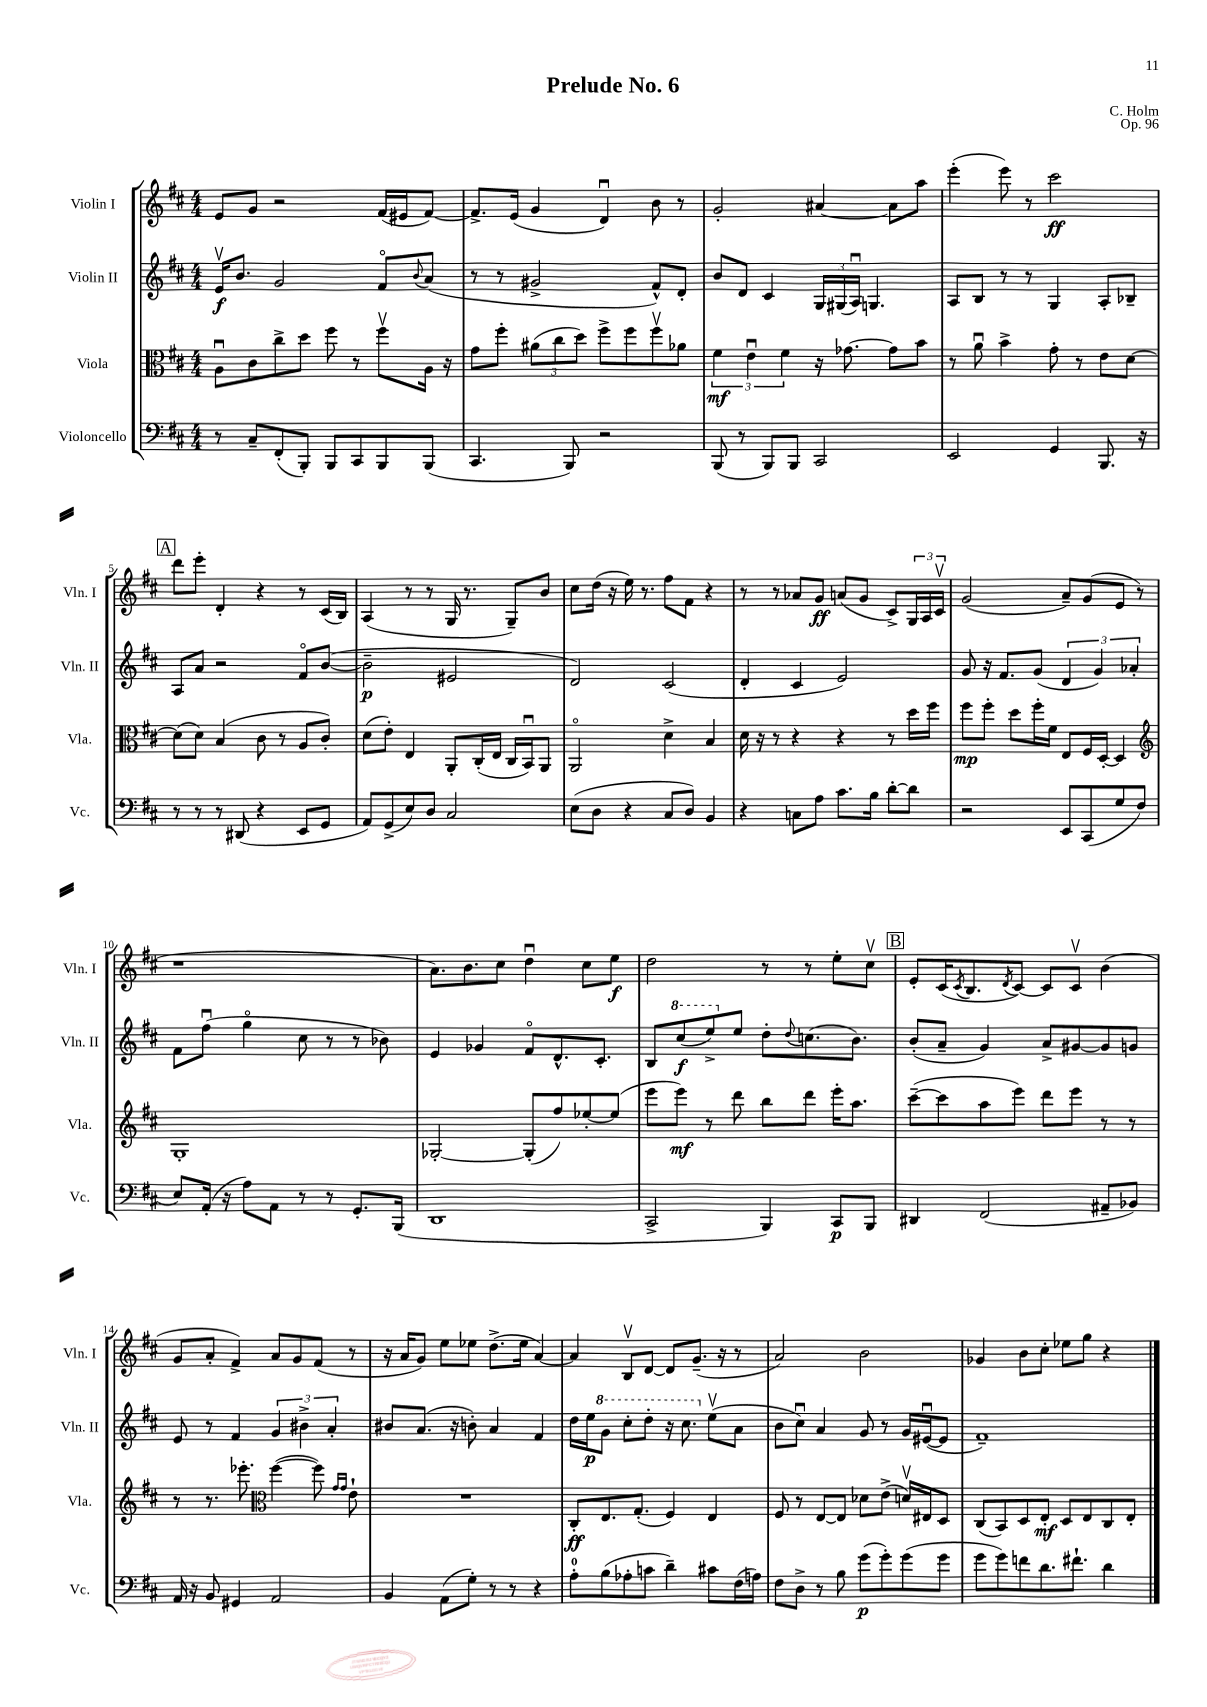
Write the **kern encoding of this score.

**kern	**dynam	**kern	**dynam	**kern	**dynam	**kern	**dynam
*part4	*part4	*part3	*part3	*part2	*part2	*part1	*part1
*staff4	*staff4	*staff3	*staff3	*staff2	*staff2	*staff1	*staff1
*I"Violoncello	*	*I"Viola	*	*I"Violin II	*	*I"Violin I	*
*I'Vc.	*	*I'Vla.	*	*I'Vln. II	*	*I'Vln. I	*
*clefF4	*	*clefC3	*	*clefG2	*	*clefG2	*
*k[f#c#]	*	*k[f#c#]	*	*k[f#c#]	*	*k[f#c#]	*
*M4/4	*	*M4/4	*	*M4/4	*	*M4/4	*
=1	=1	=1	=1	=1	=1	=1	=1
8r	.	8Au\L	.	16ev/KL	f	8e/L	.
.	.	.	.	8.b/J	.	.	.
8C#~/L	.	8c#\	.	.	.	8g/J	.
(8FF#'/	.	8cc#^\	.	2g/	.	2r	.
8BBB'/J)	.	8dd\J	.	.	.	.	.
8BBB/L	.	8ff#\	.	.	.	.	.
8CC#/	.	8r	.	.	.	.	.
8BBB/	.	8ff#v\L	.	8f#/L	.	(16f#/LL	.
.	.	.	.	.	.	16e#X/J	.
.	.	.	.	8qqb/	.	.	.
(8BBB/J	.	16A\Jk	.	(8a/J	.	[8f#/J)	.
.	.	16r	.	.	.	.	.
=2	=2	=2	=2	=2	=2	=2	=2
4.CC#/	.	8g\L	.	8r	.	8.f#^/L]	.
.	.	8ff#'\J	.	8r	.	.	.
.	.	.	.	.	.	(16e/Jk	.
.	.	(12a#X\L	.	2g#X^/	.	4g/	.
.	.	12cc#\	.	.	.	.	.
8BBB/)	.	.	.	.	.	.	.
.	.	12dd\J)	.	.	.	.	.
2r	.	8ff#^\L	.	.	.	4du/)	.
.	.	8ff#\	.	.	.	.	.
.	.	8ff#v\	.	8f#^^/L)	.	8b\	.
.	.	8a-X\J	.	8d'/J	.	8r	.
=3	=3	=3	=3	=3	=3	=3	=3
(8BBB/	.	6f#\	mf	8b/L	.	2g'/	.
8r	.	.	.	8d/J	.	.	.
.	.	6eu\	.	.	.	.	.
8BBB/L)	.	.	.	4c#/	.	.	.
.	.	6f#\	.	.	.	.	.
8BBB/J	.	.	.	.	.	.	.
2CC#/	.	16r	.	24G/LL	.	[4a#X/	.
.	.	.	.	(24G#X/	.	.	.
.	.	[8.g-X\	.	.	.	.	.
.	.	.	.	24Au/JJ)	.	.	.
.	.	.	.	4.Gn/	.	.	.
.	.	8g-\L]	.	.	.	8a#\L]	.
.	.	8b\J	.	.	.	8aa\J	.
=4	=4	=4	=4	=4	=4	=4	=4
2EE/	.	8r	.	8A/L	.	(4eee'\	.
.	.	8au\	.	8B/J	.	.	.
.	.	4b^\	.	8r	.	8eee\)	.
.	.	.	.	8r	.	8r	.
4GG/	.	8g'\	.	4G/	.	2ccc#\	ff
.	.	8r	.	.	.	.	.
8.BBB/	.	8e\L	.	8A'/L	.	.	.
.	.	[8d\J	.	8B-X~/J	.	.	.
16r	.	.	.	.	.	.	.
!!LO:LB:g=z
!!LO:REH:place=s1:t=A
=5	=5	=5	=5	=5	=5	=5	=5
8r	.	(8d\L]	.	8A/L	.	8ddd\L	.
8r	.	8d\J)	.	8a/J	.	8eee'\J	.
8r	.	(4B/	.	2r	.	4d'/	.
(8DD#X/	.	.	.	.	.	.	.
4r	.	8c#\	.	.	.	4r	.
.	.	8r	.	.	.	.	.
8EE/L	.	8A/L	.	8f#/L	.	8r	.
8GG/J	.	8c#'/J)	.	([8b/J	.	(16c#/LL	.
.	.	.	.	.	.	16B/JJ)	.
=6	=6	=6	=6	=6	=6	=6	=6
8AA/L)	.	(8d\L	.	2b~\]	p	(4A/	.
(8GG^/	.	8e'\J)	.	.	.	.	.
8E/)	.	4E/	.	.	.	8r	.
8D/J	.	.	.	.	.	8r	.
2C#/	.	8AA'/L	.	2e#X/	.	16G/	.
.	.	.	.	.	.	8.r	.
.	.	(16C#'/L	.	.	.	.	.
.	.	16E/JJ	.	.	.	.	.
.	.	16C#/LL	.	.	.	8G~/L)	.
.	.	16BBu/J)	.	.	.	.	.
.	.	8AA/J	.	.	.	8b/J	.
=7	=7	=7	=7	=7	=7	=7	=7
(8E\L	.	2AA/	.	2d/)	.	8cc#\L	.
8D\J	.	.	.	.	.	(16dd\Jk	.
.	.	.	.	.	.	16r	.
4r	.	.	.	.	.	16ee\)	.
.	.	.	.	.	.	8.r	.
8C#/L	.	4d^\	.	(2c#/	.	8ff#\L	.
8D/J)	.	.	.	.	.	8f#\J	.
4BB/	.	4B/	.	.	.	4r	.
=8	=8	=8	=8	=8	=8	=8	=8
4r	.	16d\	.	4d'/	.	8r	.
.	.	16r	.	.	.	.	.
.	.	8r	.	.	.	8r	.
8Cn\L	.	4r	.	4c#/	.	8a-X/L	.
8A\J	.	.	.	.	.	8g/J	ff
8.c#\L	.	4r	.	2e/)	.	(8an/L	.
.	.	.	.	.	.	8g/J	.
16B\Jk	.	.	.	.	.	.	.
[8d'\L	.	8r	.	.	.	8c#^/L)	.
8d\J]	.	16dd\LL	.	.	.	24G/L	.
.	.	.	.	.	.	24A/	.
.	.	16ff#\JJ	.	.	.	.	.
.	.	.	.	.	.	24c#v/JJ	.
=9	=9	=9	=9	=9	=9	=9	=9
2r	.	8ff#\L	mp	8g/	.	(2g/	.
.	.	8ff#'\J	.	16r	.	.	.
.	.	.	.	8.f#/L	.	.	.
.	.	8dd\L	.	.	.	.	.
.	.	16ff#'\L	.	(8g/J	.	.	.
.	.	16f#\JJ	.	.	.	.	.
8EE/L	.	8E/L	.	6d/	.	8a~/L)	.
(8CC#/	.	16F#/L	.	.	.	(8g/	.
.	.	.	.	6g/)	.	.	.
.	.	[16D'/JJ	.	.	.	.	.
8G/	.	4D/]	.	.	.	8e/J	.
.	.	.	.	6a-X'/	.	.	.
8F#/J	.	.	.	.	.	8r	.
!!LO:LB:g=z
=10	=10	=10	=10	=10	=10	=10	=10
*	*	*clefG2	*	*	*	*	*
8E/L)	.	1G'	.	8f#\L	.	1r	.
(16AA'/Jk	.	.	.	(8ff#u\J	.	.	.
16r	.	.	.	.	.	.	.
8A\L)	.	.	.	4gg\	.	.	.
8AA\J	.	.	.	.	.	.	.
8r	.	.	.	8cc#\	.	.	.
8r	.	.	.	8r	.	.	.
8.GG'/L	.	.	.	8r	.	.	.
.	.	.	.	8b-X\)	.	.	.
(16BBB/Jk	.	.	.	.	.	.	.
=11	=11	=11	=11	=11	=11	=11	=11
1DD	.	[2G-X'/	.	4e/	.	8.a\L)	.
.	.	.	.	.	.	8.b\	.
.	.	.	.	4g-X/	.	.	.
.	.	.	.	.	.	8cc#\J	.
.	.	(8G-'/L]	.	8f#/L	.	4ddu\	.
.	.	8ff#/)	.	8.d^^/	.	.	.
.	.	[8ee-X'/	.	.	.	8cc#\L	.
.	.	.	.	8.c#'/J	.	.	.
.	.	(8ee-/J]	.	.	.	8ee\J	f
=12	=12	=12	=12	=12	=12	=12	=12
2CC#^/	.	8eee\L	.	8B/L	.	2dd\	.
*	*	*	*	*8va	*	*	*
.	.	8eee\J)	mf	(8ccc#/	f	.	.
.	.	8r	.	8eee^/)	.	.	.
*	*	*	*	*X8va	*	*	*
.	.	8ddd\	.	8ee/J	.	.	.
4BBB/)	.	8bb\L	.	8dd'\L	.	8r	.
.	.	.	.	8qqdd/	.	.	.
.	.	8ddd\J	.	(8.ccn\	.	8r	.
8CC#/L	p	16eee'\KL	.	.	.	8ee'\L	.
.	.	8.aa\J	.	8.b\J)	.	.	.
8BBB/J	.	.	.	.	.	8cc#v\J	.
!!LO:REH:place=s1:t=B
=13	=13	=13	=13	=13	=13	=13	=13
4DD#X/	.	([8ccc#~\L	.	(8b'/L	.	8e'/L	.
.	.	8ccc#\]	.	8a~/J	.	(16c#/K	.
.	.	.	.	.	.	8qc#/	.
.	.	.	.	.	.	8.B/	.
(2FF#/	.	8aa\	.	4g/)	.	.	.
.	.	.	.	.	.	8qd/	.
.	.	8eee\J)	.	.	.	[8c#/J)	.
.	.	8ddd\L	.	8a^/L	.	8c#/L]	.
.	.	8eee\J	.	[8g#X/	.	8c#v/J	.
8AA#X~/L	.	8r	.	8g#/]	.	(4b\	.
8BB-X/J)	.	8r	.	8gn/J	.	.	.
!!LO:LB:g=z
=14	=14	=14	=14	=14	=14	=14	=14
16AA/	.	8r	.	8e/	.	8g/L	.
16r	.	.	.	.	.	.	.
8BB/	.	8.r	.	8r	.	8a'/J	.
4GG#X/	.	.	.	4f#/	.	4f#^/)	.
.	.	8.eee-X'\	.	.	.	.	.
*	*	*clefC3	*	*	*	*	*
2AA/	.	([4ff#\	.	6g/	.	8a/L	.
.	.	.	.	.	.	8g/	.
.	.	.	.	6b#X^\	.	.	.
.	.	8ff#\])	.	.	.	(8f#/J	.
.	.	.	.	6a'/	.	.	.
.	.	16qqg/LL	.	.	.	.	.
.	.	16qqg/JJ	.	.	.	.	.
.	.	8e`\	.	.	.	8r	.
=15	=15	=15	=15	=15	=15	=15	=15
4BB/	.	1r	.	8b#X/L	.	16r	.
.	.	.	.	.	.	16a/KL	.
.	.	.	.	(8.a/J	.	8g/J)	.
(8AA\L	.	.	.	.	.	8ee\L	.
.	.	.	.	16r	.	.	.
8G'\J)	.	.	.	8bn'\)	.	8ee-X\J	.
8r	.	.	.	4a/	.	(8.dd^\L	.
8r	.	.	.	.	.	.	.
.	.	.	.	.	.	16ee-\Jk	.
4r	.	.	.	4f#/	.	[4a/)	.
=16	=16	=16	=16	=16	=16	=16	=16
8A'\L	.	8C#'/L	ff	16dd\LL	.	4a/]	.
.	.	.	.	16ee\J	p	.	.
*	*	*	*	*8va	*	*	*
(8B\	.	8.E/	.	8gg\J	.	.	.
8A-X'\	.	.	.	8ccc#'\L	.	8Bv/L	.
.	.	(8.G'/J	.	.	.	.	.
8cn\J	.	.	.	8ddd'\J	.	[8d/J	.
4d~\)	.	4F#/)	.	16r	.	8d/L]	.
.	.	.	.	8.ccc#\	.	.	.
.	.	.	.	.	.	(8.g~/J	.
*	*	*	*	*X8va	*	*	*
8c#X\L	.	4E/	.	(8eev\L	.	.	.
.	.	.	.	.	.	16r	.
(16F#\L	.	.	.	8a\J	.	8r	.
16An\JJ)	.	.	.	.	.	.	.
=17	=17	=17	=17	=17	=17	=17	=17
8F#\L	.	8F#/	.	8b\L	.	2a/)	.
8D^\J	.	8r	.	8cc#u\J)	.	.	.
8r	.	[8E/L	.	4a/	.	.	.
8B\	.	8E/J]	.	.	.	.	.
(8g\L	p	8d-X\L	.	8g/	.	2b\	.
8g'\)	.	(8e^\J	.	8r	.	.	.
(8g\	.	16dnv/LL)	.	16g/LL	.	.	.
.	.	16E#X/J	.	([16e#Xu/J	.	.	.
8g\J	.	8D/J	.	8e#/J]	.	.	.
=18	=18	=18	=18	=18	=18	=18	=18
8g\L	.	(8C#/L	.	1f#~)	.	4g-X/	.
8g\)	.	8BB/)	.	.	.	.	.
8fn\	.	8D/	.	.	.	8b\L	.
8.d\	.	8E'/J	mf	.	.	8cc#'\J	.
.	.	8D/L	.	.	.	8ee-X\L	.
8.f#X`\J	.	.	.	.	.	.	.
.	.	8E/	.	.	.	8gg\J	.
4d\	.	8C#/	.	.	.	4r	.
.	.	8E'/J	.	.	.	.	.
==	==	==	==	==	==	==	==
*-	*-	*-	*-	*-	*-	*-	*-
